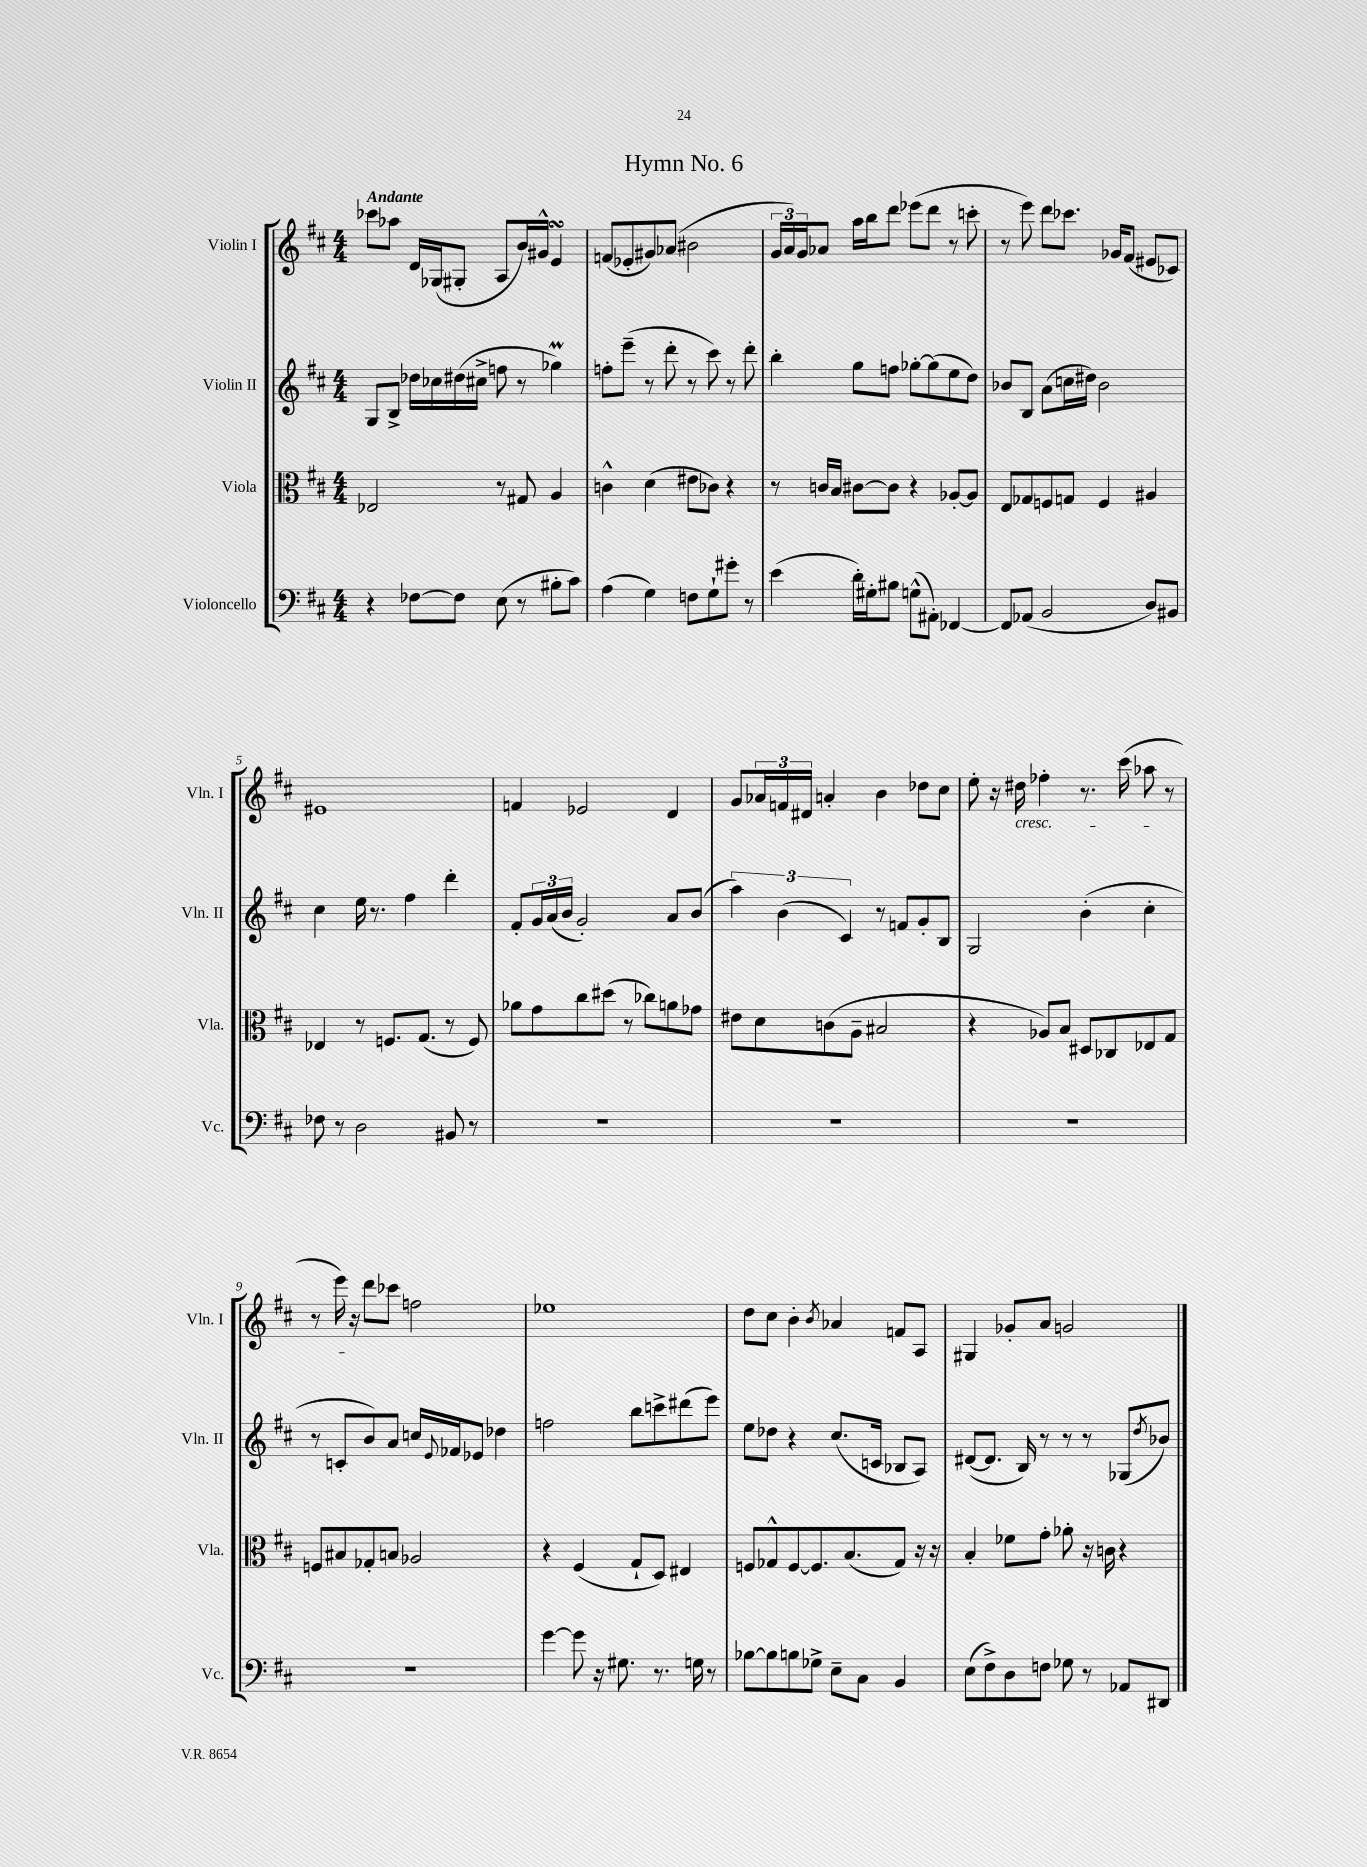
\header { title = "Hymn No. 6" }
<<
\new StaffGroup <<
\new Staff = "s0" \with { instrumentName = "Violin I" shortInstrumentName = "Vln. I" } {
    \clef treble \key d \major \numericTimeSignature \time 4/4 \tempo "Andante"
    ces'''8 aes''8 d'16 ges16( gis8-. a8 b'16) gis'16-^ e'4\turn |
    f'8( ees'8-. gis'8) aes'8( bis'2 |
    \tuplet 3/2 { g'16 a'16) g'16 } aes'8 a''16 b''16 d'''8 ees'''8( d'''8 r8 c'''8-. |
    r8 e'''8) d'''8 ces'''8. ges'16 fis'8( eis'8 ces'8) |
    eis'1 |
    f'4 ees'2 d'4 |
    g'8 \tuplet 3/2 { aes'16 f'16 dis'16 } a'4-. b'4 des''8 cis''8 |
    e''8-. r16 dis''16\cresc fes''4-. r8. cis'''16( aes''8 r8 |
    r8 e'''16) r16 d'''8\! ces'''8 f''2 |
    ees''1 |
    d''8 cis''8 b'4-. \acciaccatura { b'8 } aes'4 f'8 a8 |
    gis4 ges'8-. a'8 g'2 \bar "|." |
}
\new Staff = "s1" \with { instrumentName = "Violin II" shortInstrumentName = "Vln. II" } {
    \clef treble \key d \major \numericTimeSignature \time 4/4
    g8 b8-> des''16 ces''16 dis''16( cis''16-> f''8 r8 ges''4\prall) |
    f''8-. e'''8--( r8 d'''8-. r8 cis'''8) r8 d'''8-. |
    b''4-. g''8 f''8 ges''8~-. ges''8( e''8 d''8) |
    bes'8 b8 a'8( c''16 dis''16) bes'2 |
    cis''4 e''16 r8. fis''4 d'''4-. |
    fis'8-. \tuplet 3/2 { g'16 a'16( b'16 } g'2-.) a'8 b'8( |
    \tuplet 3/2 { a''4) b'4( cis'4) } r8 f'8 g'8-. b8 |
    g2 b'4-.( cis''4-. |
    r8 c'8-. b'8) a'8 c''16 \appoggiatura { e'8 } fes'16 ees'8 des''4 |
    f''2 b''8 c'''8-> dis'''8( e'''8) |
    e''8 des''8 r4 cis''8.( c'16 bes8 a8) |
    dis'8~( dis'8. b16) r8 r8 r8 ges8( \acciaccatura { d''8 } bes'8) \bar "|." |
}
\new Staff = "s2" \with { instrumentName = "Viola" shortInstrumentName = "Vla." } {
    \clef alto \key d \major \numericTimeSignature \time 4/4
    ees2 r8 gis8 a4 |
    c'4-^ d'4( eis'8 ces'8) r4 |
    r8 c'16 b16 cis'8~ cis'8 r4 aes8~-. aes8 |
    e8 ges8 f8 g8 f4 ais4 |
    ees4 r8 f8. g8.( r8 f8) |
    aes'8 g'8 cis''8 dis''8( r8 ces''8) a'8 ges'8 |
    eis'8 d'8 c'8( a8-- bis2 |
    r4 aes8) b8 dis8 ces8 ees8 g8 |
    f8 bis8 ges8-. b8 aes2 |
    r4 fis4( g8-! d8) eis4 |
    f8 ges8-^ f8~ f8. b8.( ges8) r16 r16 |
    b4-. fes'8 g'8-. aes'8-. r16 c'16 r4 \bar "|." |
}
\new Staff = "s3" \with { instrumentName = "Violoncello" shortInstrumentName = "Vc." } {
    \clef bass \key d \major \numericTimeSignature \time 4/4
    r4 fes8~ fes8 e8( r8 bis8-. cis'8) |
    a4( g4) f8 g8-! gis'8-. r8 |
    e'4( d'16-.) gis16-. bis8 g8-^( ais,8-.) fes,4~ |
    fes,8 aes,8( b,2 d8) bis,8 |
    fes8 r8 d2 bis,8 r8 |
    R1 |
    R1 |
    R1 |
    R1 |
    g'4~ g'8 r16 gis8. r8. g16 r8 |
    bes8~ bes8 b8 ges8-> e8-- cis8 b,4 |
    e8( fis8->) d8 f8 ges8 r8 aes,8 dis,8 \bar "|." |
}
>>
>>
